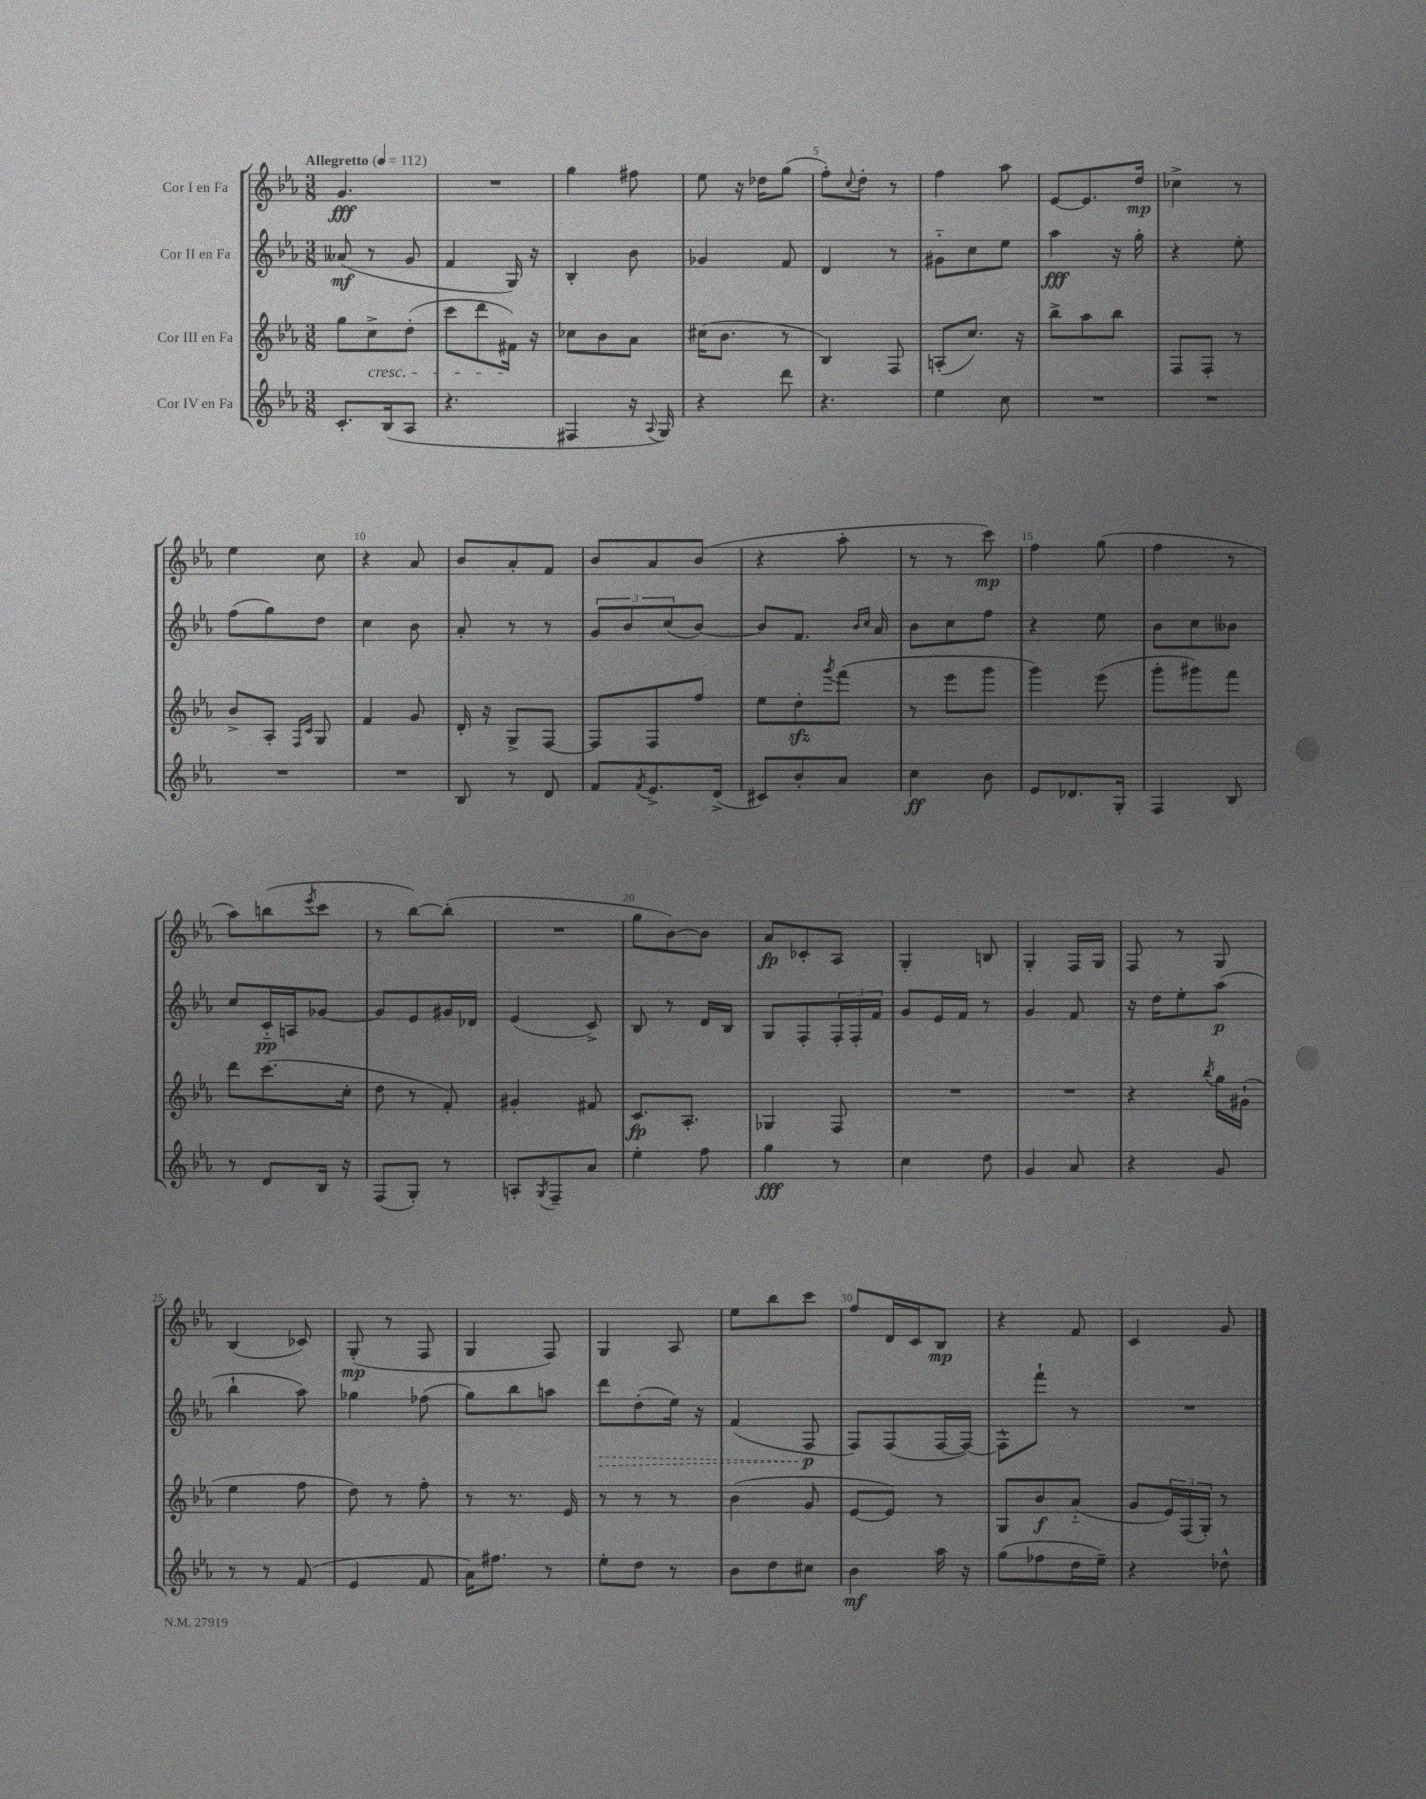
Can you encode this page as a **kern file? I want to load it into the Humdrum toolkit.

**kern	**kern	**kern	**kern
*staff4	*staff3	*staff2	*staff1
*clefG2	*clefG2	*clefG2	*clefG2
*k[b-e-a-]	*k[b-e-a-]	*k[b-e-a-]	*k[b-e-a-]
*M3/8	*M3/8	*M3/8	*M3/8
*MM112	*MM112	*MM112	*MM112
8.c'	8gg	(8a--	4.g
.	8cc^	8r	.
(16B-	.	.	.
8A-	(8dd'	8g	.
=	=	=	=
4.r	8ccc	4f	4.r
.	8ddd	.	.
.	16f#)	16G)	.
.	16r	16r	.
=	=	=	=
4F#	8cc-	4B-'	4gg
.	8b-	.	.
16r	8a-	8b-	8ff#
8qqA-	.	.	.
16G)	.	.	.
=	=	=	=
4r	(16cc#	4g-	8ee-
.	8.b-	.	.
.	.	.	16r
.	.	.	16dd-
8ddd	8r	8f	(8gg
=	=	=	=
4.r	4B-)	4d	8ff')
.	.	.	8qqcc
.	.	.	8dd'
.	8F	8r	8r
=	=	=	=
4ee-	(8A'	8g#'~	4ff
.	8.cc)	8cc	.
8cc	.	8ee-	8aa-
.	16r	.	.
=	=	=	=
4.r	8bb-^	4aa-	[8e-
.	8aa-	.	8.e-]
.	8bb-	16r	.
.	.	16gg'	16dd
=	=	=	=
4.r	8F	4r	4cc-^
.	8F'	.	.
.	8r	8ee-'	8r
=	=	=	=
4.r	8b-^	(8ff	4ee-
.	8A-'	8gg)	.
.	16qqF	.	.
.	16qqc	.	.
.	8G	8dd	8cc
=	=	=	=
4.r	4f	4cc	4r
.	8g	8b-	8a-
=	=	=	=
8B-	16d'	8a-'	8b-
.	16r	.	.
8r	8G^	8r	8a-'
8d	[8F	8r	8f
=	=	=	=
8f	8F]	12g	8b-
.	.	12b-	.
8qf	.	.	.
8.e-^	8F	.	8a-
.	.	(12cc	.
.	8ff	[8b-)	(8b-
(16d^	.	.	.
=	=	=	=
8c#)	8ee-	8b-]	4r
8b-'	8dd'	8.f	.
.	8qggg	.	.
8a-	(8fff	.	8aa-'
.	.	16qqb-	.
.	.	16qqcc	.
.	.	16a-	.
=	=	=	=
4cc	8r	8b-	8r
.	8eee-	8cc	8r
8b-	8ggg	8ff	8ccc)
=	=	=	=
8e-	4ggg)	4r	4ff
8.d-	.	.	.
.	(8eee-	8ee-	(8gg
16G'	.	.	.
=	=	=	=
4F	8ggg'	8b-	4ff
.	8ggg#)	8cc	.
8B-	8fff	8b--	8r
=	=	=	=
8r	8ddd	8cc	8aa-)
8d	(8.ccc	16c'~	(8bb
.	.	16A	.
.	.	.	8qeee-
16B-	.	[8g-	8ccc
16r	16cc'	.	.
=	=	=	=
(8F	8dd	8g-]	8r
8G')	8r	8e-	[8bb-)
8r	8f')	16g#	(8bb-']
.	.	16d-	.
=	=	=	=
8A'	4g#'	(4e-	4.r
8qG	.	.	.
8F~	.	.	.
8a-	8f#	8c^)	.
=	=	=	=
4ee-'	8.c	8B-	8gg
.	.	8r	[8b-)
.	8.A-'	.	.
8ff	.	16d	8b-]
.	.	16B-	.
=	=	=	=
4gg	4G-	8G	8a-
.	.	8F'	8c-'
8r	8F	24F'	8A-
.	.	24F'	.
.	.	24f	.
=	=	=	=
4cc	4.r	8g	4G'
.	.	16e-	.
.	.	16f	.
8dd	.	8r	8B
=	=	=	=
4g	4.r	4g	4G'
8a-	.	8f	16F
.	.	.	16G
=	=	=	=
4r	4r	16r	8F
.	.	16dd	.
.	.	8ee-'	8r
.	8qbb-	.	.
8g	16gg	(8aa-	8G
.	(16g#`	.	.
=	=	=	=
8r	4ee-	4bb-`	(4B-
8r	.	.	.
(8f	8ff	8aa-)	8c-)
=	=	=	=
4e-	8dd)	4gg-	(8G'
.	8r	.	8r
8f	8ff'	(8ff-	8F
=	=	=	=
16a-)	8r	8gg)	4G
8.ff#	.	.	.
.	8.r	8bb-	.
8r	.	8aa	8F)
.	16e-	.	.
=	=	=	=
8ee-'	8r	8ddd	4G
8dd	8r	(8dd'	.
8r	8r	16ee-)	8A-
.	.	16r	.
=	=	=	=
8b-	(4b-	(4f	8ee-
8dd	.	.	8bb-
8cc#	8g	8F	8ccc
=	=	=	=
4b-	[8e-	8F)	8ff
.	8e-])	(8F	16d
.	.	.	16c
16aa-	8r	[16F	8B-
16r	.	16F_)	.
=	=	=	=
(8gg	8G	8F^^]	4r
8ff-	8b-	8fff`	.
16dd	(8a-'~	8r	8f
16ee-~)	.	.	.
=	=	=	=
4r	8g	4.r	4c
.	24e-)	.	.
.	(24F	.	.
.	24G')	.	.
8dd-^^	8r	.	8g
==	==	==	==
*-	*-	*-	*-
